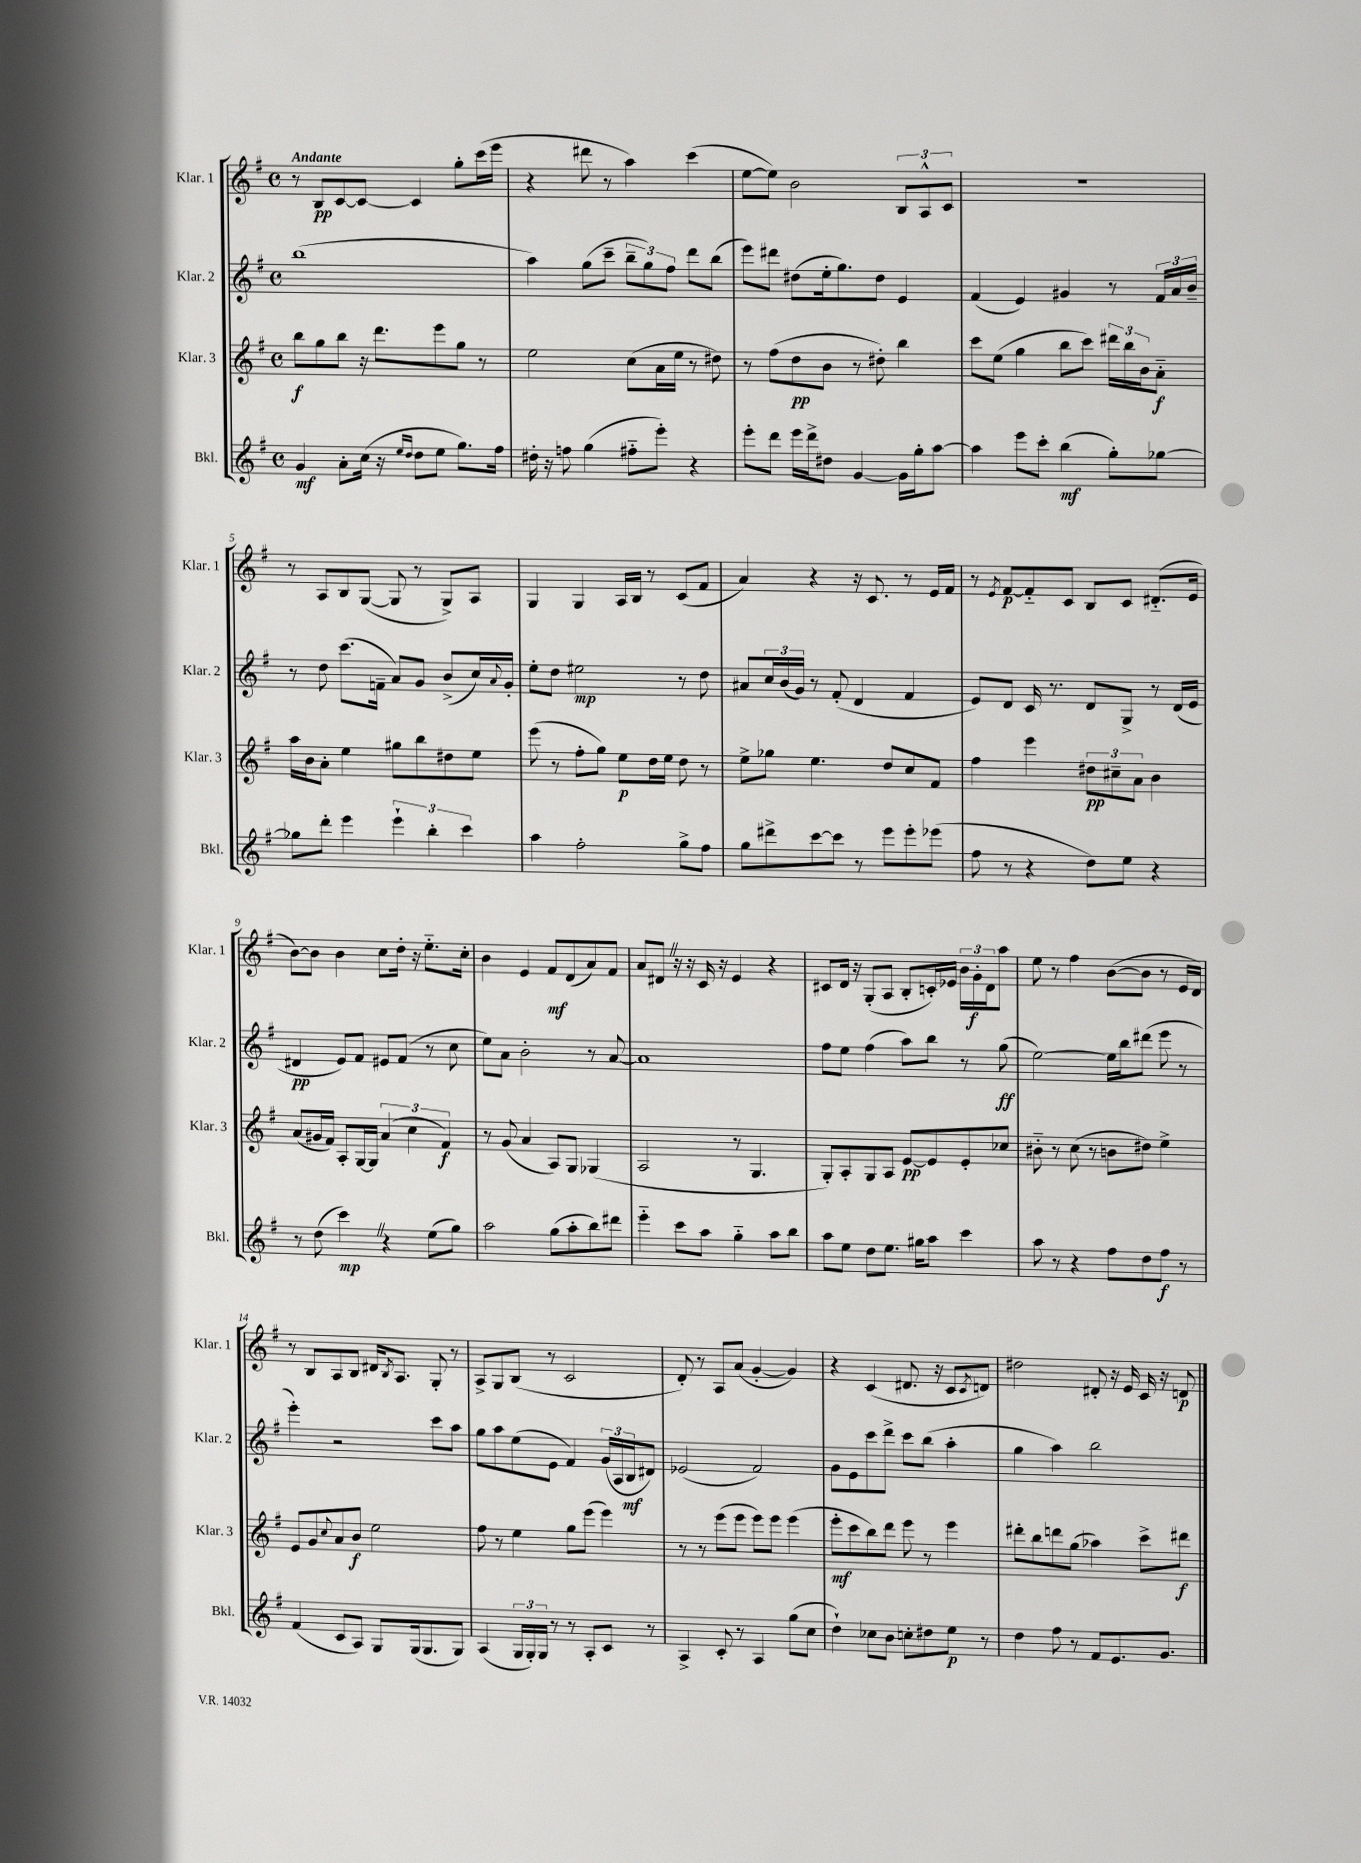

**kern	**kern	**kern	**kern
*staff4	*staff3	*staff2	*staff1
*clefG2	*clefG2	*clefG2	*clefG2
*k[f#]	*k[f#]	*k[f#]	*k[f#]
*M4/4	*M4/4	*M4/4	*M4/4
*met(c)	*met(c)	*met(c)	*met(c)
4g	8bb	(1bb	8r
.	8gg	.	8B
8a'	8bb	.	[8c
(16cc	16r	.	8c_
16r	8.ddd	.	.
16qqee	.	.	.
16qqdd	.	.	.
8dd	.	.	4c]
8ee	8eee	.	.
8.gg)	8gg	.	8gg'
.	8r	.	(16ccc
16ff#	.	.	16eee
=	=	=	=
16dd#'	2ee	4aa)	4r
16r	.	.	.
8ff	.	.	.
(4gg	.	(8gg	8ddd#
.	.	8ccc~	8r
8ff#'~	(8cc	12bb~	4aa)
.	.	12gg)	.
8eee')	16a	.	.
.	.	12ff#	.
.	16ee	.	.
4r	8r	8ddd	(4ccc
.	8dd#)	(8bb	.
=	=	=	=
8eee'	8r	8eee)	[8ee
8ddd	(8ff#	8ddd#	8ee])
16eee	8dd	(8dd#	2b
16ddd^	.	.	.
8dd#	8b	16ee'	.
.	.	8.gg)	.
[4g	8r	.	.
.	8dd#')	8dd#	.
16g]	4bb	4e	12B
16gg'	.	.	.
.	.	.	12A^^
[8aa	.	.	.
.	.	.	12c
=	=	=	=
4aa]	8ccc	(4f#	1r
.	(8ee	.	.
8eee	4gg	4e)	.
8ccc'	.	.	.
(4bb	8bb	4g#	.
.	8ccc)	.	.
8gg')	24ddd#	8r	.
.	24bb	.	.
.	24b	.	.
[8gg-	8a'~	24f#	.
.	.	24a	.
.	.	24b~	.
=	=	=	=
8gg-]	16aa	8r	8r
.	16b	.	.
8ddd'	8a'	8dd	8A
4eee	4ee	(8.ccc	8B
.	.	.	([8G
.	.	16f~	.
6eee`	8gg#	8a)	8G]
.	8bb	8g	8r
6bb'	.	.	.
.	8dd#	(8b^	8G^)
6ccc	.	.	.
.	8ee	16cc)	8A
.	.	8qqa	.
.	.	16g'	.
=	=	=	=
4aa	(8eee	8ee'	4G
.	8r	8dd	.
2ff#'	8ff#'	2ee#	4G
.	8gg)	.	.
.	8ee	.	16A
.	.	.	16B
.	16dd	.	8r
.	16ee	.	.
8gg^	8dd	8r	(8c
8ff#	8r	8dd	8f#
=	=	=	=
8gg	8ee^	8a#	4a)
8ddd#^	8gg-	24cc	.
.	.	(24b	.
.	.	24g)	.
[8ccc	4.ee	8r	4r
8ccc]	.	(8f#'	.
8r	.	4d	16r
.	.	.	8.c
8eee	8dd	.	.
8eee'	8cc	4f#	8r
(8eee-	8f#	.	16e
.	.	.	16f#
=	=	=	=
8ff#	4ff#	8e)	8r
.	.	.	8qe
8r	.	8d	[8f#
4r	4eee	16c	8f#'~]
.	.	8.r	.
.	.	.	8c
8dd)	12dd#	8d	8B
.	12cc#~	.	.
8ee	.	8G^	8c
.	12a	.	.
4r	4b	8r	(8.d#'~
.	.	(16d	.
.	.	16e	16e
=	=	=	=
8r	(8a	4d#	[8b)
(8dd	16g#	.	8b]
.	16f#)	.	.
4ccc)	8A'	8e)	4b
.	[16G	8f#	.
.	16G]	.	.
4r	(6a	8e#	8cc
.	.	(8f#	16dd'
.	6cc	.	.
.	.	.	16r
(8ee	.	8r	8.ee'~
.	6f#)	.	.
8gg)	.	8cc	.
.	.	.	16cc'
=	=	=	=
2aa	8r	8ee)	4b
.	(8g	8a	.
.	4a	2b'	4e
(8gg	8A)	.	8f#
8aa'	8G	.	(8d
8bb)	(4G-	8r	8a)
8ddd#	.	[8a	8f#
=	=	=	=
4eee'~	2A	1a]	8a
.	.	.	8d#
8ccc	.	.	16r
.	.	.	16r
8aa	.	.	16c
.	.	.	16r
4gg'~	8r	.	4e
.	4.G	.	.
8aa	.	.	4r
8bb	.	.	.
=	=	=	=
8aa	8G')	8ff#	8c#
8ee	8A'	8ee	16d
.	.	.	16r
8dd	8G	(4ff#	(8G'
8.ee	8A	.	8A
.	[8e	8aa)	8B'
16gg#	.	.	.
8aa	8e]	8bb	16c')
.	.	.	16e-
4ccc	8e'	8r	24b
.	.	.	24g'
.	.	.	24d
.	8cc-	(8gg	8aa
=	=	=	=
8aa	8b#'~	[2ee)	8ee
8r	8r	.	8r
4r	(8cc	.	4ff#
.	8r	.	.
8ff#	8b	16ee]	([8b
.	.	16bb	.
8dd	8dd#)	(8ddd#	8b]
8ff#	4ee^	8eee	8r
8r	.	8r	16e
.	.	.	16d)
=	=	=	=
(4f#	8e	4eee')	8r
.	8g	.	8B
.	8qqcc	.	.
8c	8a	2r	8A
8A)	8b	.	8B
8G	2ee	.	16d#
.	.	.	8qB
.	.	.	8.A
(16G	.	.	.
8.G	.	.	.
.	.	8ccc	8G'
8G)	.	8aa	8r
=	=	=	=
(4A	8ff#	8gg	8A^
.	8r	8aa	8G
24G	4ee	(8ee	(8B
24G')	.	.	.
24G	.	.	.
8r	.	8e	8r
8r	8gg	4f#)	2c
8A'	(8eee	.	.
8c	4eee)	(24g	.
.	.	24A	.
.	.	24B	.
8r	.	8d#)	.
=	=	=	=
4A^	8r	(2e-	8d')
.	8r	.	8r
8c'	(8eee	.	8A
8r	8eee	.	(8a
4A	8eee)	2f#)	[4g'
.	8eee	.	.
(8gg	(4eee	.	4g])
8cc	.	.	.
=	=	=	=
4dd`)	8eee'	8g	4r
.	8ccc	8e	.
8cc-	8bb)	8ccc	(4c
8b	8ddd	8ddd^	.
8cc'	8eee	8ccc	8.d#
8dd#	8r	(8bb	.
.	.	.	16r
8ee	4eee	4aa'	8c
.	.	.	8qc
8r	.	.	8d)
=	=	=	=
4dd	8ddd#'	4gg	2dd#
.	8bb	.	.
8ff#	8ddd	4aa)	.
8r	(8gg	.	.
8f#	4aa-)	2bb	8d#'
8.e	.	.	16r
.	.	.	16e
.	8ccc^	.	16c
8.g	.	.	16r
.	8ddd#	.	8d
==	==	==	==
*-	*-	*-	*-
